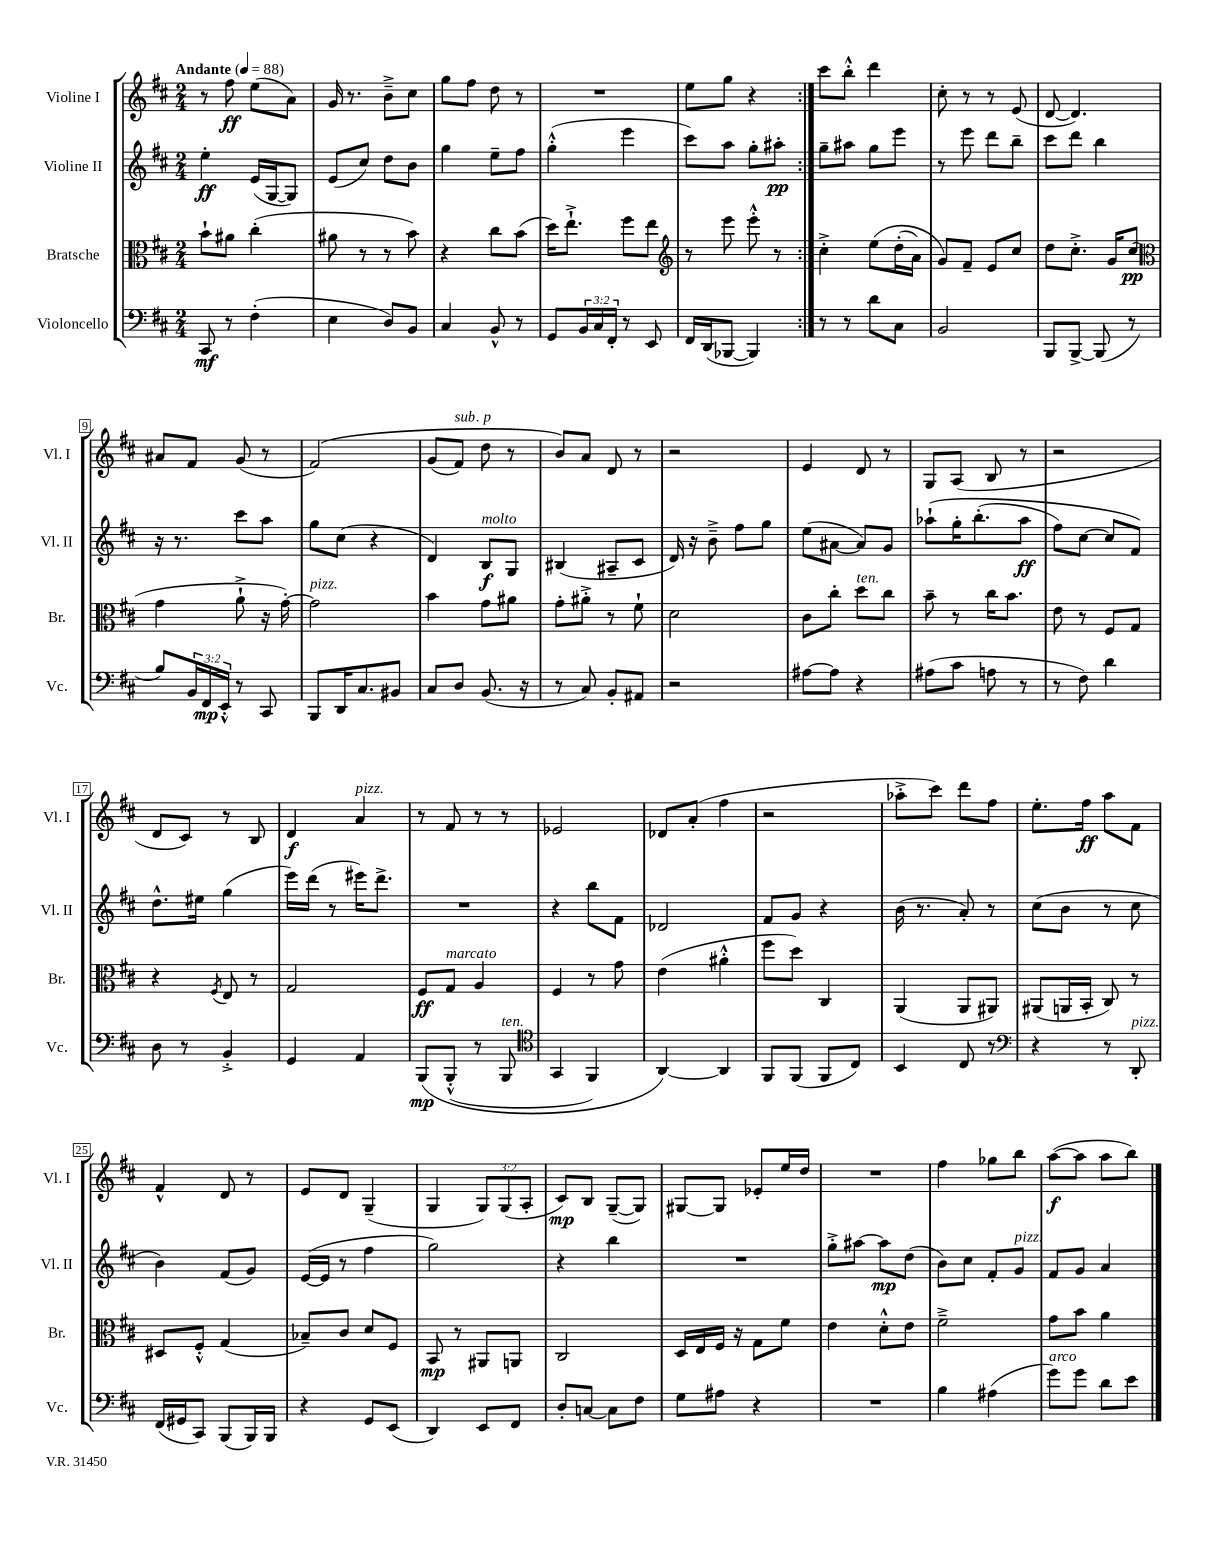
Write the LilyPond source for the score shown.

<<
\new StaffGroup <<
\new Staff = "s0" \with { instrumentName = "Violine I" shortInstrumentName = "Vl. I" } {
    \clef treble \key d \major \numericTimeSignature \time 2/4 \override Staff.TupletNumber.text = #tuplet-number::calc-fraction-text \tempo "Andante" 4 = 88
    \repeat volta 2 { r8 fis''8\ff e''8( a'8) |
    g'16 r8. b'8---> cis''8 |
    g''8 fis''8 d''8 r8 |
    R2 |
    e''8 g''8 r4 | }
    cis'''8 b''8-.-^ d'''4 |
    cis''8-. r8 r8 e'8( |
    d'8~ d'4.) |
    ais'8 fis'8 g'8( r8 |
    fis'2)\( |
    g'8( fis'8^\markup { \italic "sub. p" }) d''8 r8 |
    b'8\) a'8 d'8 r8 |
    r2 |
    e'4 d'8 r8 |
    g8 a8( b8 r8 |
    r2 |
    d'8 cis'8) r8 b8 |
    d'4\f a'4^\markup { \italic "pizz." } |
    r8 fis'8 r8 r8 |
    ees'2 |
    des'8 a'8-.( fis''4 |
    r2 |
    aes''8-.-> cis'''8) d'''8 fis''8 |
    e''8.-. fis''16\ff a''8 fis'8 |
    fis'4-^ d'8 r8 |
    e'8 d'8 g4--( |
    g4 \tuplet 3/2 { g8) g8( a8-. } |
    cis'8\mp) b8 g8~--( g8) |
    gis8~ gis8 ees'8-. e''16 d''16 |
    R2 |
    fis''4 ges''8 b''8 |
    a''8~\f( a''8 a''8 b''8) \bar "|." |
}
\new Staff = "s1" \with { instrumentName = "Violine II" shortInstrumentName = "Vl. II" } {
    \clef treble \key d \major \numericTimeSignature \time 2/4
    \repeat volta 2 { e''4-.\ff e'16( g16~ g8) |
    e'8( cis''8) d''8 b'8 |
    g''4 e''8-- fis''8 |
    g''4-.-^( e'''4 |
    cis'''8) a''8 g''8-. ais''8-.\pp | }
    g''8-- ais''8 g''8 e'''8 |
    r8 e'''8 d'''8 b''8-- |
    cis'''8 d'''8 b''4 |
    r16 r8. cis'''8 a''8 |
    g''8 cis''8( r4 |
    d'4) b8\f^\markup { \italic "molto" } g8 |
    bis4( ais8-- cis'8 |
    d'16) r16 b'8---> fis''8 g''8 |
    e''8( ais'8~ ais'8) g'8 |
    aes''8-!\( g''16-. b''8.-.( aes''8\ff |
    fis''8) cis''8~ cis''8 fis'8\) |
    d''8.-^ eis''16 g''4( |
    e'''16) d'''16( r8 eis'''16) d'''8.-> |
    R2 |
    r4 b''8 fis'8 |
    des'2 |
    fis'8 g'8 r4 |
    b'16( r8. a'8-.) r8 |
    cis''8( b'8 r8 cis''8 |
    b'4) fis'8( g'8) |
    e'16~( e'16 r8 fis''4 |
    g''2) |
    r4 b''4 |
    R2 |
    g''8-.-> ais''8~ ais''8\mp d''8( |
    b'8) cis''8 fis'8-. g'8^\markup { \italic "pizz." } |
    fis'8 g'8 a'4 \bar "|." |
}
\new Staff = "s2" \with { instrumentName = "Bratsche" shortInstrumentName = "Br." } {
    \clef alto \key d \major \numericTimeSignature \time 2/4
    \repeat volta 2 { b'8-! ais'8 cis''4-.( |
    ais'8 r8 r8 b'8) |
    r4 cis''8 b'8( |
    d''16) e''8.-!-> fis''8 e''8 |
    \clef treble r8 e'''8 e'''8-.-^ r8 | }
    cis''4-.-> e''8\( d''16-.( a'16) |
    g'8\) fis'8-- e'8 cis''8 |
    d''8 cis''8.-.-> g'16 cis''8\pp( |
    \clef alto g'4 a'8-!-> r16 g'16~-.) |
    g'2^\markup { \italic "pizz." } |
    b'4 g'8 ais'8 |
    g'8-. ais'8-.-> r8 fis'8-! |
    d'2 |
    cis'8 cis''8-. d''8^\markup { \italic "ten." } cis''8 |
    b'8-- r8 cis''16 b'8. |
    e'8 r8 fis8 g8 |
    r4 \acciaccatura { fis8 } e8 r8 |
    g2 |
    fis8\ff g8^\markup { \italic "marcato" } a4 |
    fis4 r8 g'8 |
    e'4( ais'4-.-^ |
    fis''8 d''8) cis4 |
    a,4( a,8 ais,8) |
    ais,8( a,16 b,16-. cis8) r8 |
    dis8 fis8-.-^ g4( |
    bes8--) cis'8 d'8 fis8 |
    b,8\mp r8 ais,8 a,8 |
    cis2 |
    d16 e16 fis16 r16 g8 fis'8 |
    e'4 d'8-.-^ e'8 |
    fis'2---> |
    g'8 b'8 a'4 \bar "|." |
}
\new Staff = "s3" \with { instrumentName = "Violoncello" shortInstrumentName = "Vc." } {
    \clef bass \key d \major \numericTimeSignature \time 2/4 \override Staff.TupletNumber.text = #tuplet-number::calc-fraction-text
    \repeat volta 2 { cis,8\mf r8 fis4-.( |
    e4 d8) b,8 |
    cis4 b,8-^ r8 |
    g,8 \tuplet 3/2 { b,16 cis16 fis,16-. } r8 e,8 |
    fis,16 d,16( bes,,8~ bes,,4) | }
    r8 r8 d'8 cis8 |
    b,2 |
    b,,8 b,,8~-> b,,8( r8 |
    b8) \tuplet 3/2 { b,16 fis,16\mp e,16-.-^ } r8 cis,8 |
    b,,8 d,16 cis8. bis,8 |
    cis8 d8 b,8.( r16 |
    r8 cis8) b,8-. ais,8 |
    r2 |
    ais8~ ais8 r4 |
    ais8( cis'8 a8 r8 |
    r8 fis8) d'4 |
    d8 r8 b,4-.-> |
    g,4 a,4 |
    b,,8\mp\( b,,8-.-^( r8 b,,8^\markup { \italic "ten." } |
    \clef tenor g,4 fis,4) |
    a,4~\) a,4 |
    fis,8 fis,8( fis,8 cis8) |
    b,4 cis8 r8 |
    \clef bass r4 r8 d,8-.^\markup { \italic "pizz." } |
    fis,16( gis,16 cis,8) b,,8( b,,16) b,,16 |
    r4 g,8 e,8( |
    d,4) e,8 fis,8 |
    d8-. c8~ c8 fis8 |
    g8 ais8 r4 |
    R2 |
    b4 ais4( |
    g'8^\markup { \italic "arco" }) g'8 d'8 e'8 \bar "|." |
}
>>
>>
\layout { \context { \Score \override BarNumber.stencil = #(make-stencil-boxer 0.1 0.3 ly:text-interface::print) } }
